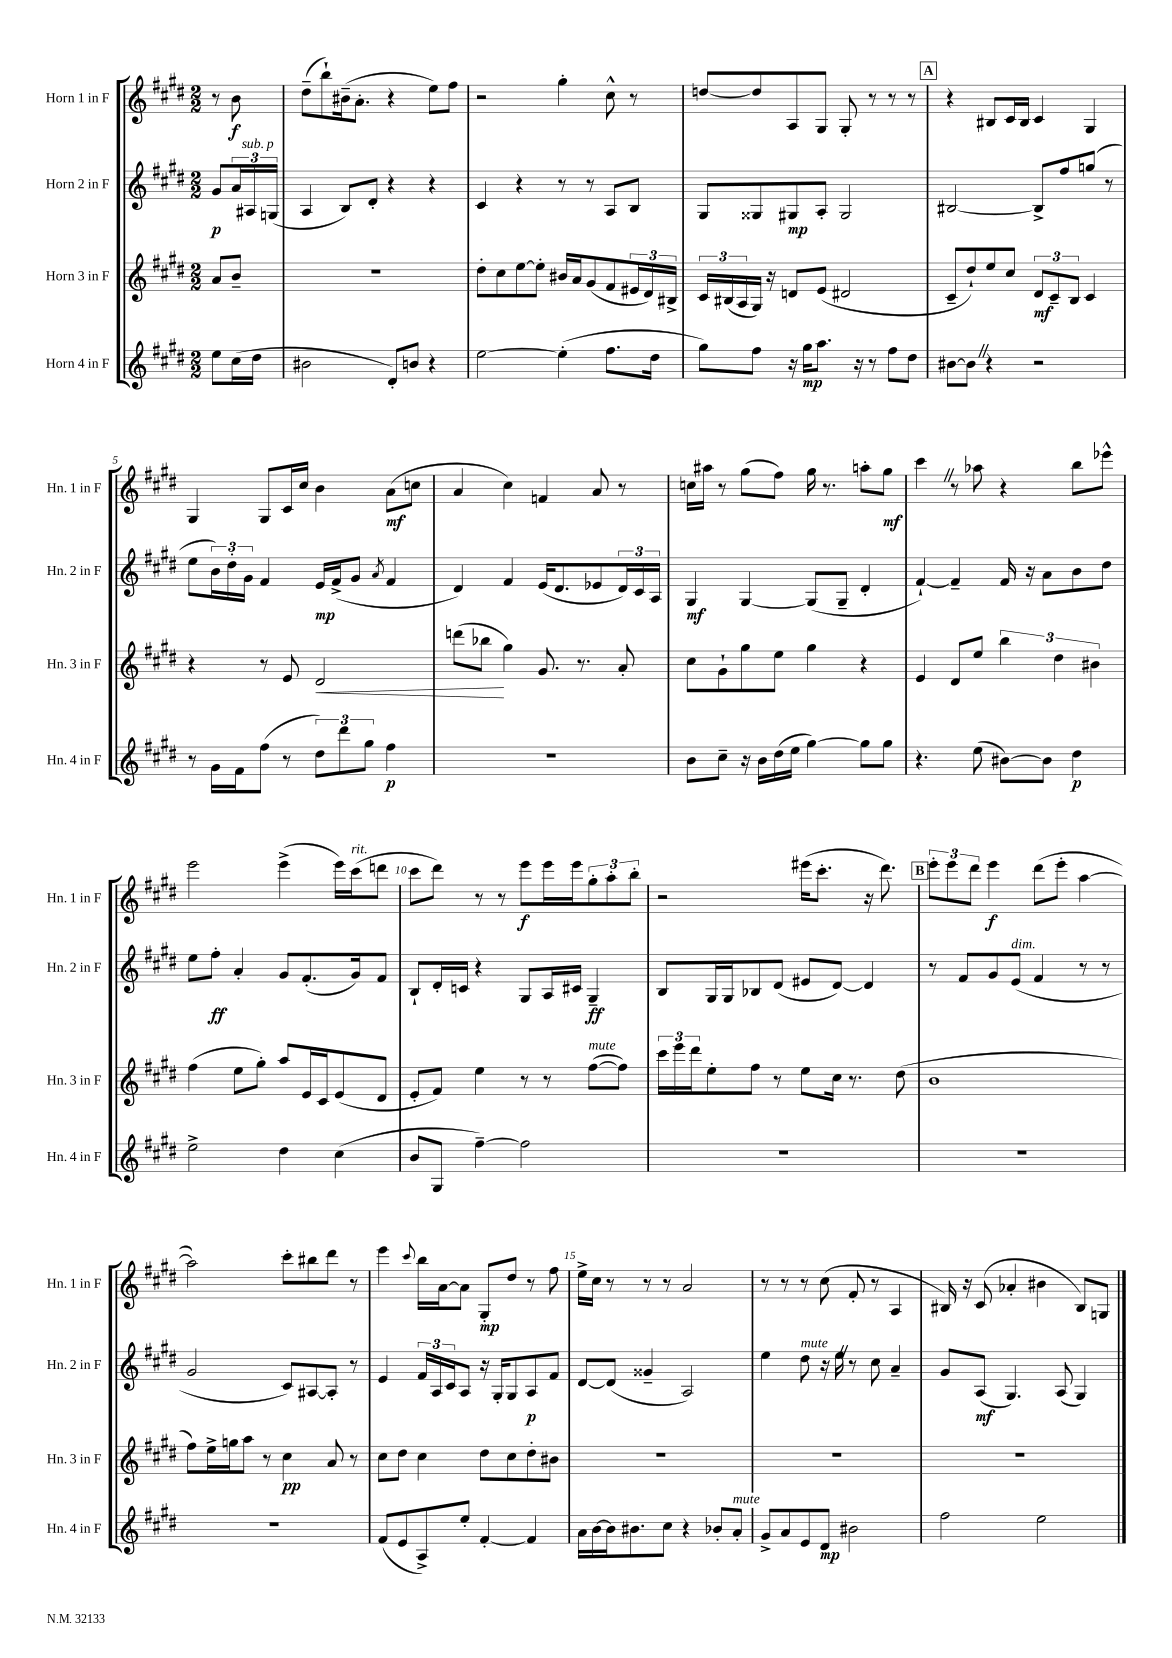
<<
\new StaffGroup <<
\new Staff = "s0" \with { instrumentName = "Horn 1 in F" shortInstrumentName = "Hn. 1 in F" } {
    \clef treble \key e \major \numericTimeSignature \time 2/2 \partial 4
    r8 b'8\f |
    dis''8--( b''8-!) bis'16--( a'8.-. r4 e''8) fis''8 |
    r2 gis''4-. cis''8-^ r8 |
    d''8~ d''8 a8 gis8 gis8-. r8 r8 r8 |
    \mark \markup { \box "A" } r4 bis8 cis'16 bis16 cis'4 gis4 |
    gis4 gis8 cis'16 cis''16 b'4 a'8\mf( c''8 |
    a'4 cis''4) f'4 a'8 r8 |
    c''16 ais''16 r8 gis''8( fis''8) gis''16 r8. a''8-. gis''8\mf |
    cis'''4 \once \override BreathingSign.text = \markup { \musicglyph "scripts.caesura.straight" } \breathe r8 aes''8 r4 b''8 ees'''8-^ |
    e'''2 e'''4->( e'''16) cis'''16^\markup { \italic "rit." }( d'''8 |
    cis'''8 dis'''8) r8 r8 e'''8\f e'''16 e'''16 \tuplet 3/2 { gis''8-. a''8-. b''8-. } |
    r2 eis'''16( cis'''8.-. r16 dis'''8.) |
    \mark \markup { \box "B" } \tuplet 3/2 { e'''8-. e'''8 dis'''8 } e'''4\f dis'''8( e'''8-. a''4~ |
    a''2) cis'''8-. bis''8 dis'''8 r8 |
    e'''4 \appoggiatura { cis'''8 } b''16 a'16~ a'8 gis8-.\mp dis''8 r8 fis''8 |
    e''16-> cis''16 r8 r8 r8 a'2 |
    r8 r8 r8 cis''8( fis'8-. r8 a4 |
    bis16) r16 cis'8( aes'4-. bis'4 bis8) g8 \bar "|." |
}
\new Staff = "s1" \with { instrumentName = "Horn 2 in F" shortInstrumentName = "Hn. 2 in F" } {
    \clef treble \key e \major \numericTimeSignature \time 2/2 \partial 4
    gis'8\p \tuplet 3/2 { a'16 ais16^\markup { \italic "sub. p" } g16( } |
    a4 b8) dis'8-. r4 r4 |
    cis'4 r4 r8 r8 a8 b8 |
    gis8 gisis8 gis8\mp a8-. gis2 |
    \mark \markup { \box "A" } bis2~ bis8-> fis''8 g''8( r8 |
    e''8 \tuplet 3/2 { b'16) dis''16-. gis'16 } fis'4 e'16\mp fis'16->( gis'8 \acciaccatura { a'8 } fis'4 |
    dis'4) fis'4 e'16( dis'8. ees'8 \tuplet 3/2 { dis'16) cis'16 a16 } |
    gis4\mf gis4~ gis8( gis8-- dis'4-. |
    fis'4~-!) fis'4-- fis'16 r16 a'8 b'8 dis''8 |
    e''8 fis''8-.\ff a'4-. gis'8 fis'8.-.( gis'16) fis'8 |
    b8-! dis'16-. c'16 r4 gis8 a16 cis'16 gis4--\ff |
    b8 gis16 gis16 bes8 dis'8( eis'8 dis'8~) dis'4 |
    \mark \markup { \box "B" } r8 fis'8 gis'8 e'8^\markup { \italic "dim." }( fis'4 r8 r8 |
    gis'2 cis'8) ais8~ ais8-. r8 |
    e'4 \tuplet 3/2 { fis'16 a16 cis'16 } a8 r16 gis16-. gis8 a8\p fis'8 |
    dis'8~ dis'8( gisis'4-- a2) |
    e''4 dis''8^\markup { \italic "mute" } r16 e''16 \once \override BreathingSign.text = \markup { \musicglyph "scripts.caesura.straight" } \breathe r8 cis''8 a'4-- |
    gis'8 a8\mf( gis4.) a8( gis4) \bar "|." |
}
\new Staff = "s2" \with { instrumentName = "Horn 3 in F" shortInstrumentName = "Hn. 3 in F" } {
    \clef treble \key e \major \numericTimeSignature \time 2/2 \partial 4
    a'8 b'8-- |
    R1 |
    dis''8-. cis''8 e''8~ e''8-. bis'16 a'16 gis'8( fis'8 \tuplet 3/2 { eis'16 dis'16) bis16-> } |
    \tuplet 3/2 { cis'16 bis16( a16 } gis16) r16 d'8 e'8( dis'2 |
    \mark \markup { \box "A" } cis'8-- dis''8-!) e''8 cis''8 \tuplet 3/2 { dis'8\mf cis'8-- b8 } cis'4 |
    r4 r8 e'8 dis'2\< |
    d'''8( bes''8\! gis''4) gis'8. r8. a'8-. |
    cis''8 gis'8-! gis''8 e''8 gis''4 r4 |
    e'4 dis'8 e''8 \tuplet 3/2 { b''4 dis''4 bis'4 } |
    fis''4( e''8 gis''8-.) a''8 e'16 cis'16 e'8( dis'8 |
    e'8-. fis'8) e''4 r8 r8 fis''8~^\markup { \italic "mute" }( fis''8) |
    \tuplet 3/2 { cis'''16 e'''16 dis'''16 } e''8-. fis''8 r8 e''8 cis''16 r8. dis''8( |
    \mark \markup { \box "B" } b'1 |
    fis''8) e''16-> g''16 a''8 r8 cis''4\pp a'8 r8 |
    cis''8 dis''8 cis''4 dis''8 cis''8 dis''8-. bis'8 |
    R1 |
    R1 |
    R1 \bar "|." |
}
\new Staff = "s3" \with { instrumentName = "Horn 4 in F" shortInstrumentName = "Hn. 4 in F" } {
    \clef treble \key e \major \numericTimeSignature \time 2/2 \partial 4
    e''8 cis''16( dis''16 |
    bis'2 dis'8-.) b'8 r4 |
    e''2~ e''4-.( fis''8. dis''16 |
    gis''8) fis''8 r16 gis''16\mp a''8. r16 r8 fis''8 dis''8 |
    \mark \markup { \box "A" } bis'8~ bis'8 \once \override BreathingSign.text = \markup { \musicglyph "scripts.caesura.straight" } \breathe r4 r2 |
    r8 gis'16 fis'16 fis''8( r8 \tuplet 3/2 { dis''8) dis'''8 gis''8 } fis''4\p |
    r1 |
    b'8 cis''8-- r16 b'16 dis''16( e''16 gis''4~) gis''8 gis''8 |
    r4. e''8( bis'8~) bis'8 dis''4\p |
    e''2-> dis''4 cis''4( |
    b'8 gis8 fis''4~--) fis''2 |
    R1 |
    \mark \markup { \box "B" } R1 |
    R1 |
    fis'8( e'8 a8->) e''8-. fis'4~-. fis'4 |
    a'16 b'16~ b'16 bis'8. cis''8 r4 bes'8-. a'8-.^\markup { \italic "mute" } |
    gis'8-> a'8 e'8 dis'8\mp bis'2 |
    fis''2 e''2 \bar "|." |
}
>>
>>
\layout { \context { \Score \override BarNumber.break-visibility = ##(#f #t #t) barNumberVisibility = #(every-nth-bar-number-visible 5) } }
